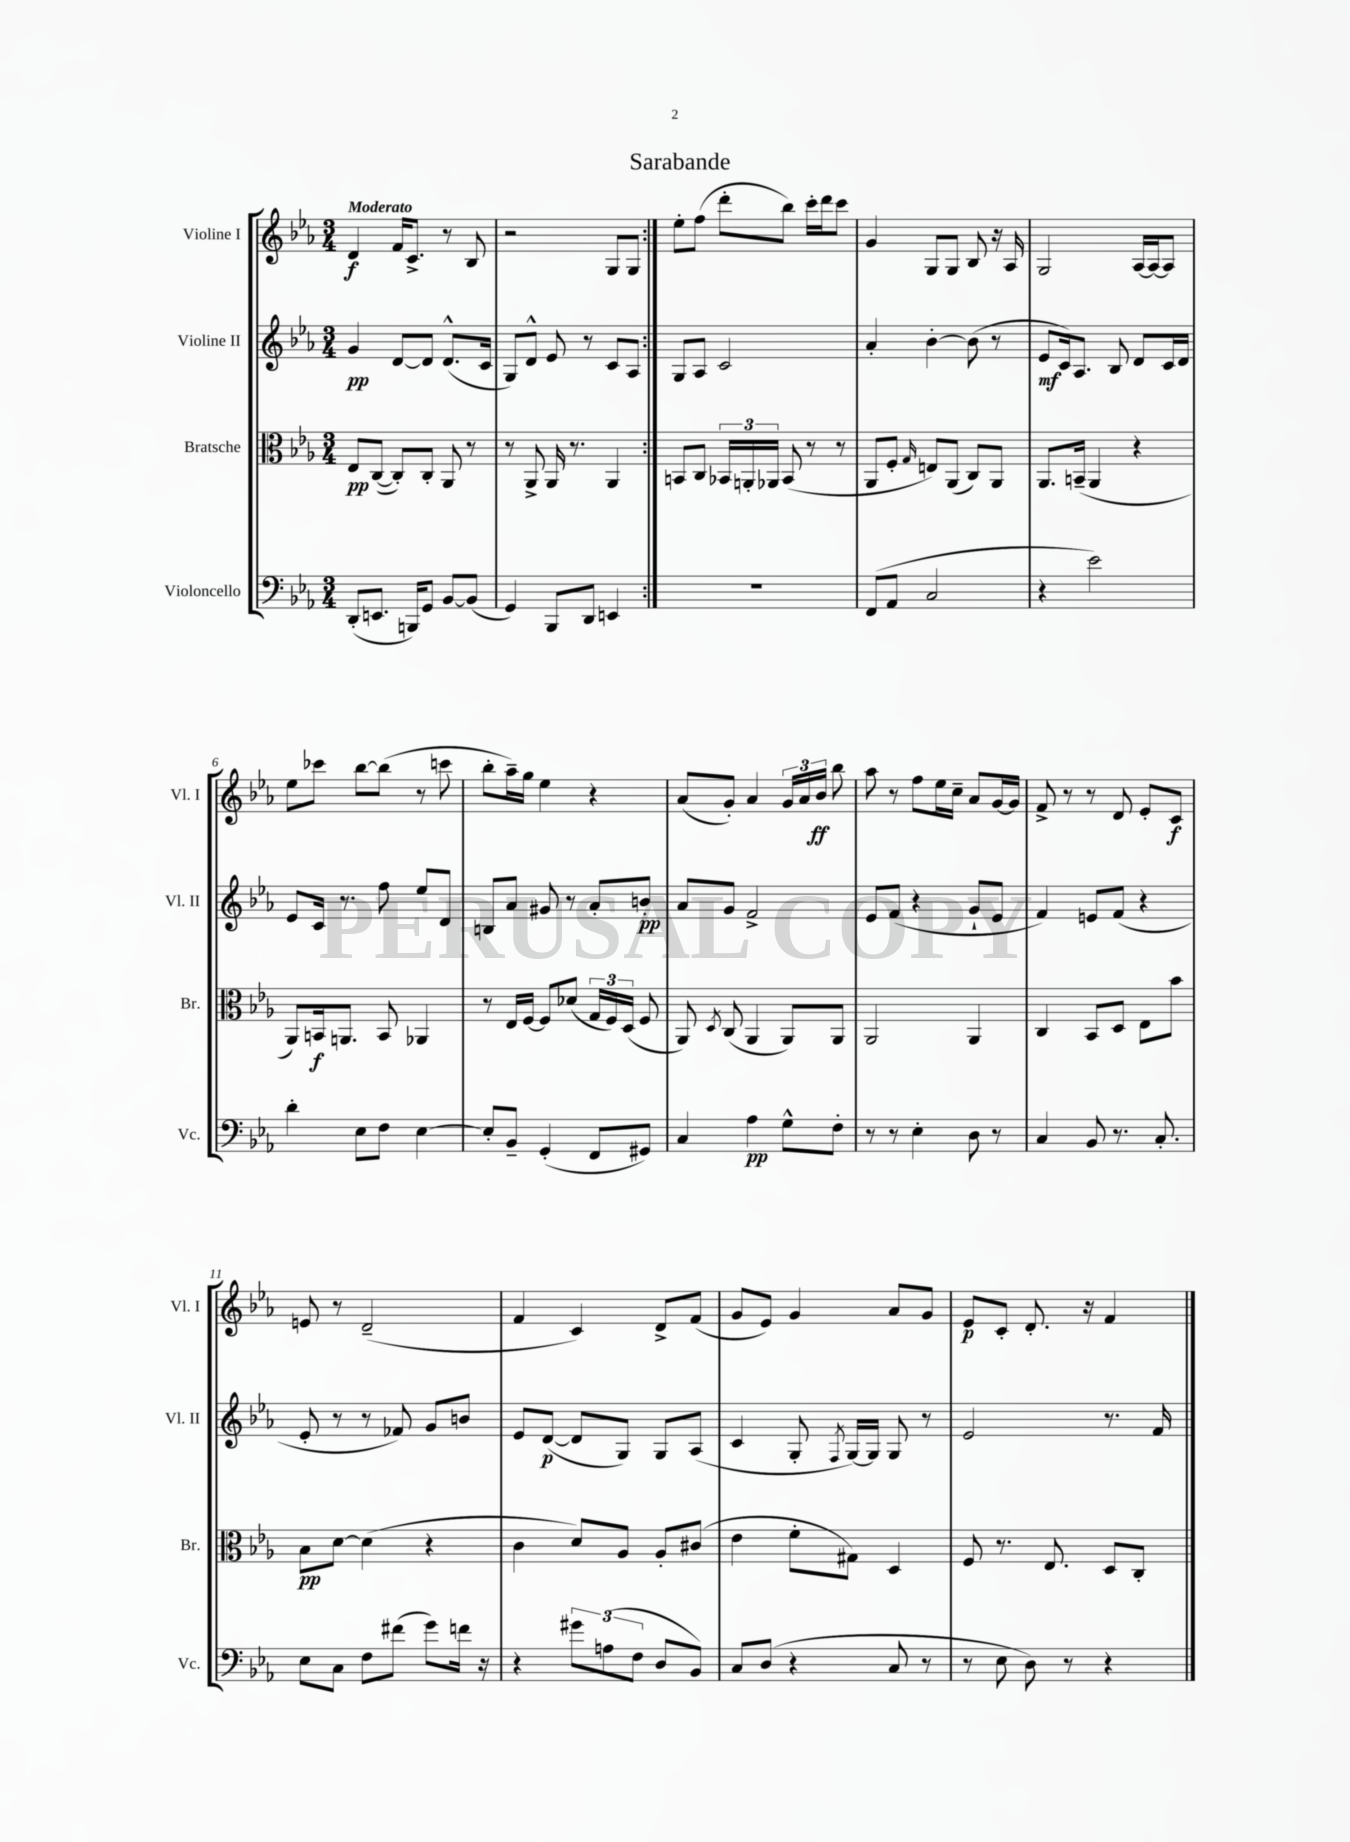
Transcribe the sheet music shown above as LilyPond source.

\header { title = "Sarabande" }
<<
\new StaffGroup <<
\new Staff = "s0" \with { instrumentName = "Violine I" shortInstrumentName = "Vl. I" } {
    \clef treble \key ees \major \numericTimeSignature \time 3/4 \tempo "Moderato"
    \autoBeamOff \repeat volta 2 { d'4\f f'16[ c'8.]-> r8 bes8 |
    r2 g8[ g8] | }
    ees''8[-. f''8]( d'''8[-. bes''8]) c'''16[-. d'''16 c'''8] |
    g'4 g8[ g8] bes8 r16 aes16 |
    g2 aes16[~ aes16~ aes8] |
    ees''8[ ces'''8] bes''8[~ bes''8]( r8 c'''8 |
    bes''8[-. aes''16--) g''16] ees''4 r4 |
    aes'8[( g'8]-.) aes'4 \tuplet 3/2 { g'16[ aes'16 bes'16]\ff } bes''8 |
    aes''8 r8 f''8[ ees''16 c''16]-- aes'8[ g'16~ g'16] |
    f'8-> r8 r8 d'8 ees'8[-. c'8]\f |
    e'8 r8 d'2--( |
    f'4 c'4) d'8[-> f'8]( |
    g'8[ ees'8]) g'4 aes'8[ g'8] |
    ees'8[\p c'8]-. d'8.-. r16 f'4 \bar "|." |
}
\new Staff = "s1" \with { instrumentName = "Violine II" shortInstrumentName = "Vl. II" } {
    \clef treble \key ees \major \numericTimeSignature \time 3/4
    \autoBeamOff \repeat volta 2 { g'4\pp d'8[~ d'8] d'8.[-^( c'16] |
    g8[) d'8]-^ ees'8 r8 c'8[ aes8] | }
    g8[ aes8] c'2 |
    aes'4-. bes'4~-. bes'8( r8 |
    ees'8[\mf c'16) aes8.] bes8 d'8[ c'16 d'16] |
    ees'8[ c'16] r8. f''8 ees''8[ d'8] |
    b8[ aes'8] gis'8 r8 aes'8[-. b'8]-.\pp |
    aes'8[ g'8] f'2-> |
    ees'8[ f'8]( r4 g'8[-! ees'8] |
    f'4) e'8[ f'8]( r4 |
    ees'8-. r8 r8 fes'8) g'8[ b'8] |
    ees'8[ d'8]~\p( d'8[ g8]) g8[ aes8]( |
    c'4 g8-. \acciaccatura { f8 } g16[~) g16] g8 r8 |
    ees'2 r8. f'16 \bar "|." |
}
\new Staff = "s2" \with { instrumentName = "Bratsche" shortInstrumentName = "Br." } {
    \clef alto \key ees \major \numericTimeSignature \time 3/4
    \autoBeamOff \repeat volta 2 { ees8[\pp c8]~( c8[-.) c8]-. aes,8 r8 |
    r8 aes,8-> aes,16 r8. aes,4 | }
    b,8[ c8] \tuplet 3/2 { bes,16[ a,16-. aes,16] } bes,8( r8 r8 |
    aes,8[ f8]-. \grace { g16 } e8[) aes,8]( c8[) aes,8] |
    aes,8.[ b,16]--( aes,4 r4 |
    aes,8[) b,16\f a,8.] b,8 aes,4 |
    r8 ees16[ f16]~ f8[ des'8]( \tuplet 3/2 { g16[ f16) d16]( } f8 |
    aes,8) \acciaccatura { d8 } c8( aes,4 aes,8[) aes,8] |
    aes,2 aes,4 |
    c4 bes,8[ d8] ees8[ bes'8] |
    bes8[\pp d'8]~ d'4( r4 |
    c'4 d'8[) aes8] aes8[-. cis'8]( |
    ees'4 f'8[-. gis8]) d4 |
    f8 r8. ees8. d8[ c8]-. \bar "|." |
}
\new Staff = "s3" \with { instrumentName = "Violoncello" shortInstrumentName = "Vc." } {
    \clef bass \key ees \major \numericTimeSignature \time 3/4
    \autoBeamOff \repeat volta 2 { d,8[-.( e,8.] b,,16[) g,8] bes,8[~ bes,8]( |
    g,4) bes,,8[ d,8] e,4 | }
    R2. |
    f,8[( aes,8] c2 |
    r4 ees'2) |
    d'4-. ees8[ f8] ees4~ |
    ees8[-. bes,8]-- g,4-.( f,8[ gis,8]) |
    c4 aes4\pp g8[-^ f8]-. |
    r8 r8 ees4-. d8 r8 |
    c4 bes,8 r8. c8.-. |
    ees8[ c8] f8[ fis'8]( g'8[) f'16] r16 |
    r4 \tuplet 3/2 { gis'8[ a8( f8] } d8[ bes,8]) |
    c8[ d8]( r4 c8 r8 |
    r8 ees8 d8) r8 r4 \bar "|." |
}
>>
>>
